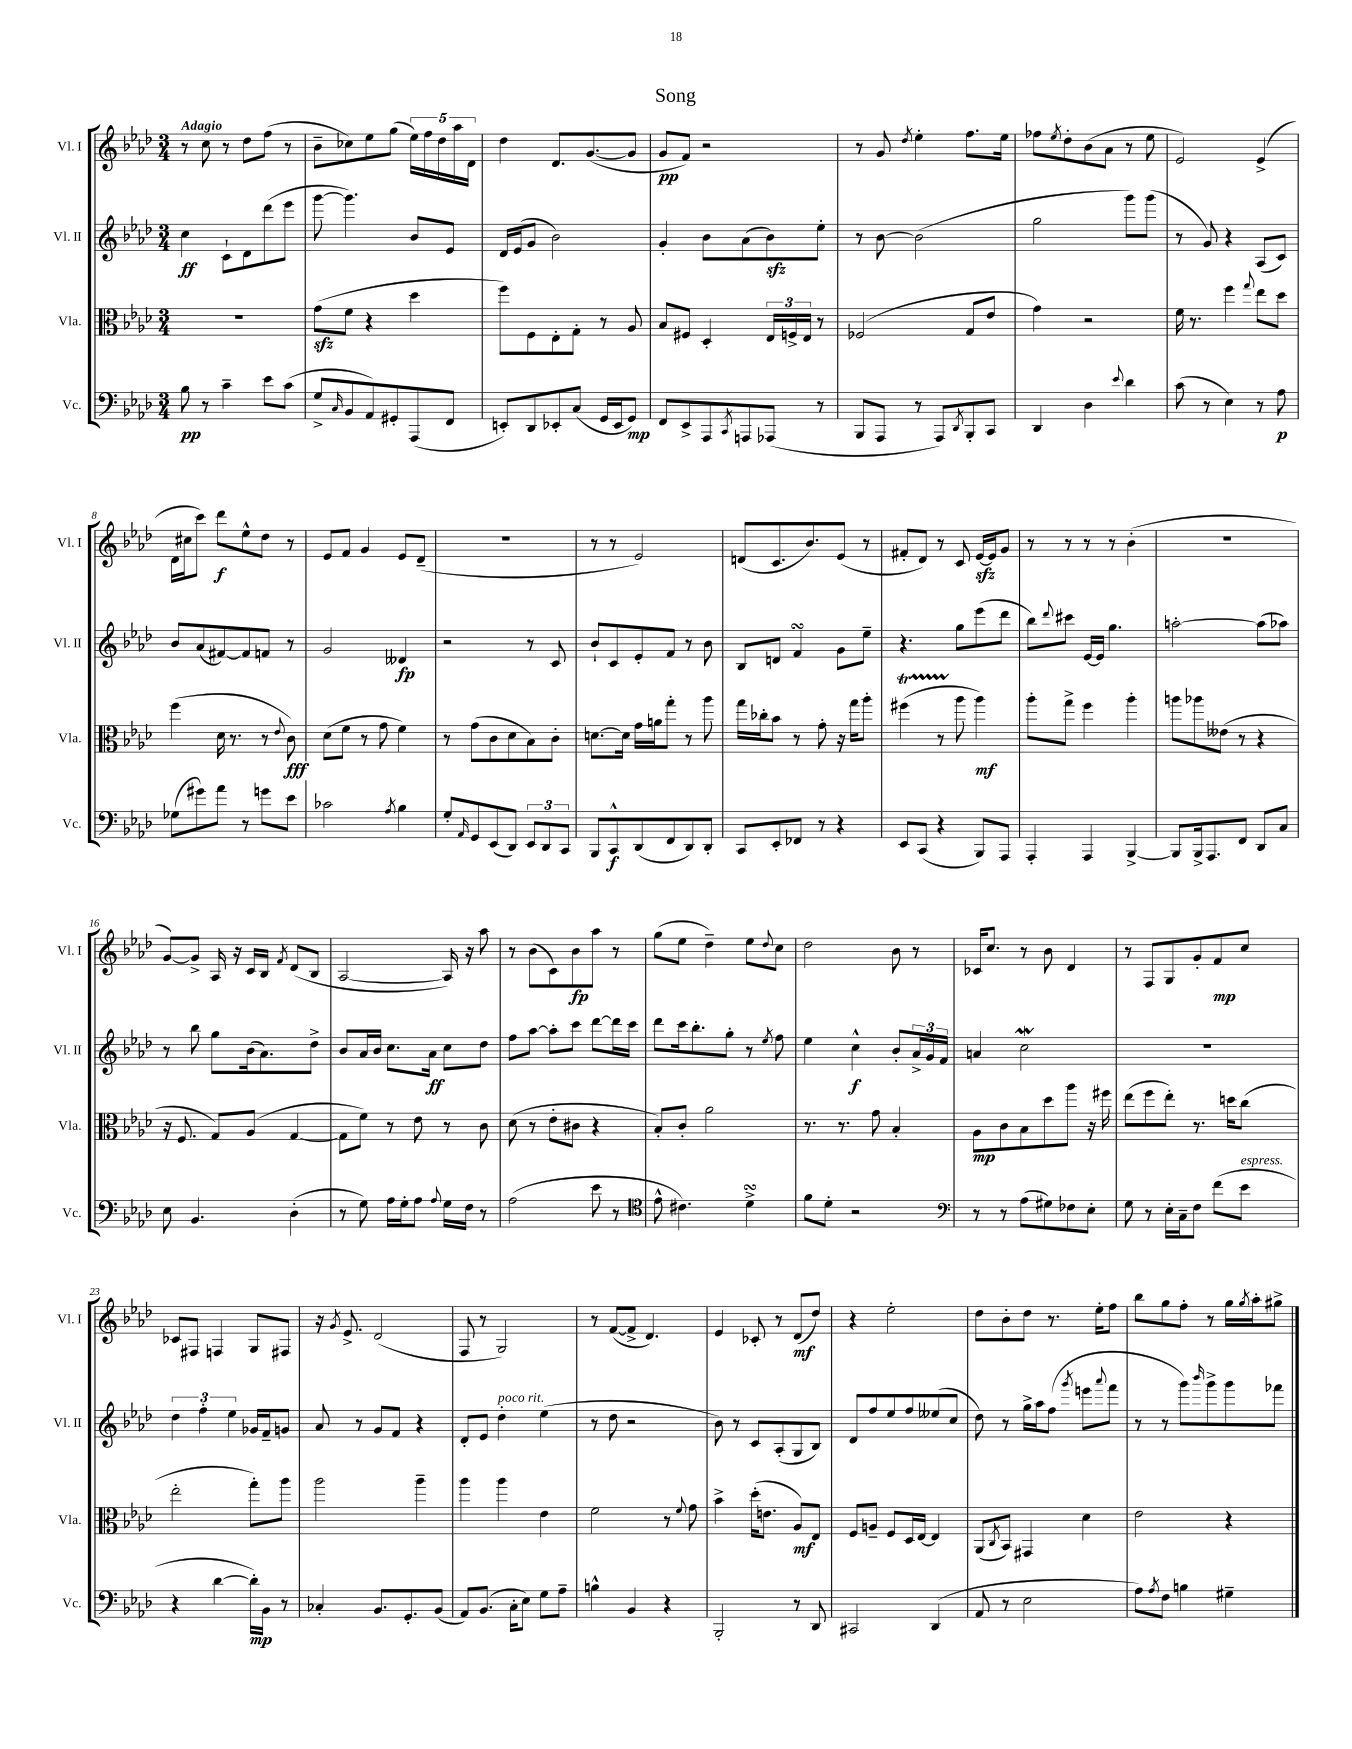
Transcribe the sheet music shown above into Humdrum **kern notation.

**kern	**kern	**kern	**kern
*staff4	*staff3	*staff2	*staff1
*clefF4	*clefC3	*clefG2	*clefG2
*k[b-e-a-d-]	*k[b-e-a-d-]	*k[b-e-a-d-]	*k[b-e-a-d-]
*M3/4	*M3/4	*M3/4	*M3/4
8B-\	2.r	4cc\	8r
8r	.	.	8cc\
4c~\	.	8c`\L	8r
.	.	8d-\	8dd-\L
8e-\L	.	(8ddd-\	(8ff\J
(8c\J	.	8eee-\J	8r
=	=	=	=
8G^/L	(8g\L	[8ggg\	8b-~\L
16qqC/	.	.	.
8BB-/	8f\J	4.ggg\])	8cc-\)
8AA-/)	4r	.	8ee-\
8GG#'/	.	.	(8gg\J
(8AAA-/	4dd-\	8b-/L	20ee-\LL)
.	.	.	20ff\
.	.	.	20dd-\
8FF/J	.	8e-/J	.
.	.	.	20aa-\
.	.	.	20d-\JJ
=	=	=	=
8EE'/L)	8ff\L)	16d-/LL	4dd-\
.	.	(16e-/J	.
8DD-/	8F\	8g/J	.
8EE-'/	8E-'\	2b-\)	8.d-/L
(8C/J	8G'\J	.	.
.	.	.	([8.g/
16GG/LL	8r	.	.
16EE-/J	.	.	.
8GG/J)	8A-/	.	8g/]J
=	=	=	=
8FF/L	8B-/L	4g'/	8g/L
8EE-^/	8F#/J	.	8f/J)
8AAA-/	4D-'/	8b-\L	2r
8qCC/	.	.	.
8AAA/	.	(8a-\	.
(8AAA-/J	24E-/LL	8b-\)	.
.	24F^/	.	.
.	24E-/JJ	.	.
8r	8r	8ee-'\J	.
=	=	=	=
8BBB-/L	(2F-/	8r	8r
8AAA-/J	.	[8b-\	8g/
.	.	.	8qdd-/
8r	.	(2b-\]	4ee-'\
8AAA-/L)	.	.	.
8qDD-/	.	.	.
8BBB-'/	8G/L	.	8.ff\L
8CC/J	8e-/J	.	.
.	.	.	16ee-\Jk
=	=	=	=
4DD-/	4g\)	2gg\	8ff-\L
.	.	.	8qee-/
.	.	.	8dd-'\
4D-\	2r	.	(8b-\
.	.	.	8a-\J
8qqe-/	.	.	.
4d-\	.	8ggg\L)	8r
.	.	(8ggg\J	8ee-\
=	=	=	=
(8c\	16f\	8r	2e-/)
.	8.r	.	.
8r	.	8g/)	.
4E-\)	4ff\	4r	.
.	8qqgg/	.	.
8r	8ee-\L	(8A-/L	(4e-^/
8A-\	8dd-\J	8c/J)	.
=	=	=	=
(8G-\L	(4ff\	8b-/L	16d-\LL
.	.	.	16cc#\J
8g#\)	.	(8a-/	8ccc\J)
8a-\J	16d-\	[8f#/)	8ddd-\L
.	8.r	.	.
8r	.	8f#/]	8ee-^^\
8g\L	8r	8f/J	8dd-\J
.	8qqe-/	.	.
8e-\J	8c\)	8r	8r
=	=	=	=
2c-\	(8d-\L	2g/	8e-/L
.	8f\J	.	8f/J
.	8r	.	4g/
.	8g\	.	.
8qA-/	.	.	.
4B-\	4f\)	4d--/	8e-/L
.	.	.	(8d-~/J
=	=	=	=
8G'/L	8r	2r	2.r
16qqAA-/	.	.	.
8GG/	(8g\L	.	.
(8EE-/	8c\	.	.
8DD-/J)	8d-\	.	.
12EE-/L	8B-\)	8r	.
12DD-/	.	.	.
.	8c'\J	8c/	.
12CC/J	.	.	.
=	=	=	=
8BBB-/L	[8.d\L	8b-`/L	8r
8CC^^/	.	8c/	8r
.	16d\]Jk	.	.
(8DD-/	16g\LL	8e-'/	2e-/)
.	16a\J	.	.
8FF/	8gg'\J	8f/J	.
8DD-/)	8r	8r	.
8DD-'/J	8aa-\	8b-\	.
=	=	=	=
8CC/L	16gg\LL	8B-/L	(8d/L
.	16cc-'\J	.	.
8EE-'/	8b-\J	8d/J	8.c/
8FF-/J	8r	4f/	.
.	.	.	8.b-/)
8r	8g'\	.	.
4r	16r	8g\L	(8e-/J
.	16gg\LK	.	.
.	8aa-'\J	8ee-~\J	8r
=	=	=	=
8EE-/L	(4ff#\	4.r	8f#'/L
(8CC/J	.	.	8d-/J)
4r	8r	.	8r
.	8aa-\	8gg\L	8c/
8BBB-/L)	4aa-\)	(8eee-\	[16e-/LL
.	.	.	16e-/]J
8AAA-/J	.	8ddd-\J	8g/J
=	=	=	=
4AAA-'/	8aa-'\L	8bb-\L)	8r
.	.	8qqddd-/	.
.	8gg^\J	8ccc#\J	8r
4AAA-/	4ff\	[16e-/LL	8r
.	.	16e-/]JJ	.
.	.	4.gg\	8r
[4BBB-^/	4aa-'\	.	(4b-'\
=	=	=	=
8BBB-/]L	8aa\L	[2aa'\	2.r
16BBB-^/k	8aa-\	.	.
8.AAA-/	.	.	.
.	(8e--\J	.	.
8FF/J	8r	.	.
8DD-/L	4r	(8aa\]L	.
8C/J	.	8aa-\J)	.
=	=	=	=
8E-\	16r	8r	[8g/L)
.	8.F/	.	.
4.BB-/	.	8bb-\	8g^/]J
.	8G/L)	8gg\L	16A-/
.	.	.	16r
.	(8A-/J	(16b-\k	16c/LL
.	.	8.a-\)	16B-/JJ
.	.	.	8qf/
(4D-'\	[4G/	.	(8d-/L
.	.	8dd-^\J	8B-/J
=	=	=	=
8r	8G\]L	8b-/L	[2A-/
8G\)	8f\J)	16a-/L	.
.	.	16b-/JJ	.
16A-\LL	8r	8.cc\L	.
16G'\J	.	.	.
8A-\J	8e-\	.	.
.	.	16a-\Jk	.
8qqA-/	.	.	.
16G\LL	8r	8cc\L	16A-/])
16F\JJ	.	.	16r
8r	8c\	8dd-\J	8aa-\
=	=	=	=
(2A-\	(8d-\	8ff\L	8r
.	8r	[8aa-\J	(8b-\L
.	8e-'\L	8aa-'\]L	8c\)
.	8c#\J	8ccc\J	8b-\
8e-\	4r	[8ddd-\L	8aa-\J
8r	.	16ddd-\]L	8r
.	.	16ccc\JJ	.
=	=	=	=
*clefC4	*	*	*
8e-^^\	8B-'/L)	8ddd-\L	(8gg\L
4.c#\)	8c'/J	16ccc\k	8ee-\J
.	.	8.bb-'\	.
.	2a-\	.	4dd-~\)
.	.	8gg'\J	.
4d-^\	.	8r	8ee-\L
.	.	8qee-/	8qqdd-/
.	.	8ff\	8cc\J
=	=	=	=
8f\L	8.r	4ee-\	2dd-\
8d-'\J	.	.	.
.	8.r	.	.
2r	.	4cc^^\	.
.	8g\	.	.
.	4B-'/	8b-'/L	8b-\
.	.	24a-^/L	8r
.	.	24g/	.
.	.	24f/JJ	.
=	=	=	=
*clefF4	*	*	*
8r	8A-\L	4a/	16c-/LK
.	.	.	8.cc/J
8r	8c\	.	.
(8A-\L	8B-\	2cc\	8r
8G#\)	8dd-\	.	8b-\
8F-\	8aa-\J	.	4d-/
8E-'\J	16r	.	.
.	16ff#\	.	.
=	=	=	=
8G\	(8ee-\L	2.r	8r
8r	8ff\	.	8F/L
16E-'\LL	8ee-'\J)	.	8G/
16C~\J	.	.	.
8F\J	8.r	.	8g'/
(8f\L	.	.	8f/
.	16dd\LK	.	.
8e-\J	(8cc\J	.	8cc/J
=	=	=	=
4r	2ee-'\	6dd-\	8c-/L
.	.	.	8F#/J
.	.	6ff'\	.
[4d-\	.	.	4F/
.	.	6ee-\	.
16d-'\]LL)	8gg'\L)	16g-/LL	8G/L
16BB-\JJ	.	16f~/J	.
8r	8aa-\J	8g/J	8F#/J
=	=	=	=
4C-'/	2aa-\	8a-/	16r
.	.	.	8qg/
.	.	.	8.e-^/
.	.	8r	.
8.BB-/L	.	8g/L	(2d-/
.	.	8f/J	.
8.GG'/	.	.	.
.	4aa-~\	4r	.
(8BB-/J	.	.	.
=	=	=	=
8AA-/L)	4aa-\	8d-'/L	8F/
(8.BB-/J	.	8e-/J	8r
.	4aa-\	4dd-'\	2G/)
16C'\LK	.	.	.
8E-\J)	.	.	.
8G\L	4e-\	(4ee-\	.
8A-~\J	.	.	.
=	=	=	=
4B^^\	2f\	8r	8r
.	.	8dd-\	([8f/L
4BB-/	.	2r	8f^/]J
.	.	.	4.d-/)
4r	8r	.	.
.	8qqf/	.	.
.	8g\	.	.
=	=	=	=
2BBB-'/	4b-^\	8b-\)	4e-/
.	.	8r	.
.	(16dd-'\LK	8c/L	8c-'/
.	8.e\J	.	.
.	.	(8A-'/	8r
8r	8A-/L)	8G/	(8d-/L
8DD-/	8E-/J	8B-/J)	8dd-/J)
=	=	=	=
2CC#/	8F/L	8d-/L	4r
.	8A~/J	8ff/	.
.	8F/L	8ee-/	2ee-'\
.	16D-/L	8ff/	.
.	[16E-/JJ	.	.
(4DD-/	4E-/]	(8ee--/	.
.	.	8cc/J	.
=	=	=	=
8AA-/	(8AA-/L	8dd-\)	8dd-\L
.	8qC/	.	.
8r	8BB-/J)	8r	8b-'\
2E-\	4GG#/	16gg^\LL	8dd-\J
.	.	16aa-\J	.
.	.	(8ff\J	8.r
.	.	8qggg/	.
.	4d-\	8eee\L	.
.	.	.	16ee-'\LK
.	.	8qqaaa-/	.
.	.	8fff\J	8ff\J
=	=	=	=
8A-\L)	2e-\	8r	8bb-\L
8qA-/	.	.	.
8F\J	.	8r	8gg\
4B\	.	8ggg\L)	8ff'\J
.	.	16qqbbb-/	.
.	.	8ggg^\	8r
4G#~\	4r	8ggg\	16gg\LL
.	.	.	8qgg/
.	.	.	16aa-'\J
.	.	8fff-\J	8gg#^\J
==	==	==	==
*-	*-	*-	*-
